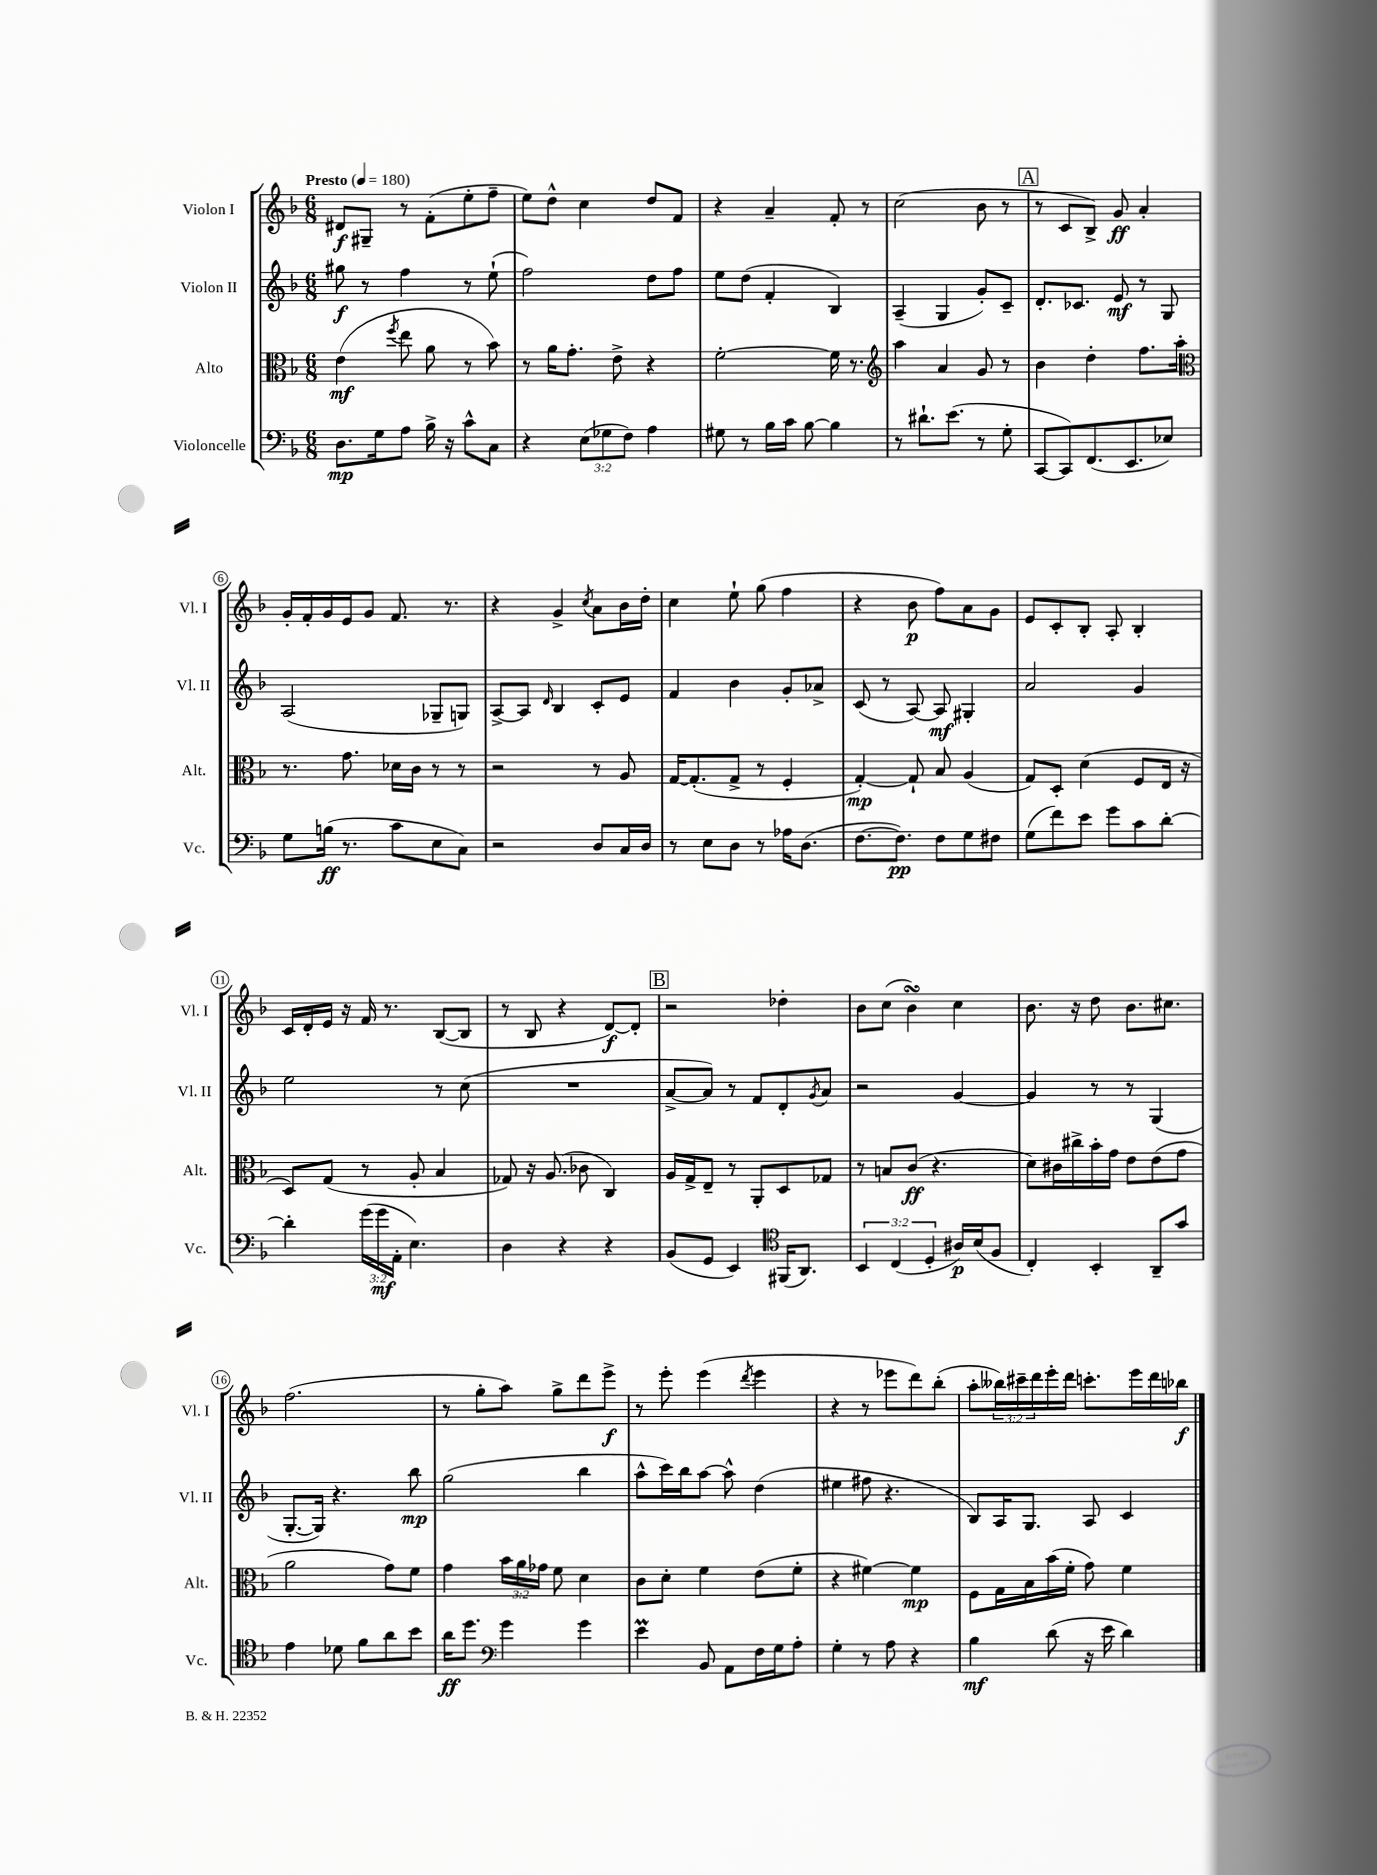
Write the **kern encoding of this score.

**kern	**kern	**kern	**kern
*staff4	*staff3	*staff2	*staff1
*clefF4	*clefC3	*clefG2	*clefG2
*k[b-]	*k[b-]	*k[b-]	*k[b-]
*M6/8	*M6/8	*M6/8	*M6/8
*MM180	*MM180	*MM180	*MM180
8.D	(4e	8gg#	8d#
.	.	8r	8G#~
16G	.	.	.
.	8qff	.	.
8A	8ee	4ff	8r
16B-^	8a	.	(8f'
16r	.	.	.
8c^^	8r	8r	8ee'
8C	8b-)	(8ee`	8ff~
=	=	=	=
4r	8r	2ff)	8ee)
.	16a	.	8dd^^
.	8.g'	.	.
(12E	.	.	4cc
12G-	.	.	.
.	8e^	.	.
12F)	.	.	.
4A	4r	8dd	8dd
.	.	8ff	8f
=	=	=	=
8G#	[2f'	8ee	4r
8r	.	(8dd	.
16B-	.	4f'	4a~
16c	.	.	.
[8B-	.	.	.
4B-]	16f]	4B-)	8f'
.	8.r	.	.
.	.	.	8r
=	=	=	=
*	*clefG2	*	*
8r	4aa	(4A~	(2cc
8.d#`	.	.	.
.	4a	4G	.
(8.e	.	.	.
8r	8g	8g')	8b-
8G'	8r	8c~	8r
=	=	=	=
[8CC	4b-	8.d'	8r
8CC])	.	.	8c
.	.	8.c-	.
(8.FF	4dd'	.	8B-^)
.	.	8e	8g
8.EE	.	.	.
.	8.ff	8r	4a'
8E-)	.	8G	.
.	16aa'	.	.
=	=	=	=
*	*clefC3	*	*
8G	8.r	(2A	16g'
.	.	.	16f'
(16B	.	.	16g
8.r	8.g	.	16e
.	.	.	8g
8c	16d-	.	8.f
.	16c	.	.
8E	8r	8G-~	.
.	.	.	8.r
8C)	8r	8G)	.
=	=	=	=
2r	2r	[8A^	4r
.	.	8A]	.
.	.	16qqd	.
.	.	4B-	4g^
.	.	.	8qcc
8D	8r	8c'	8a
16C	8A	8e	16b-
16D	.	.	16dd'
=	=	=	=
8r	[16G	4f	4cc
.	(8.G']	.	.
8E	.	.	.
8D	8G^	4b-	8ee`
8r	8r	.	(8gg
16A-	4F'	8g'	4ff
(8.D	.	.	.
.	.	8a-^	.
=	=	=	=
[8.F	[4G')	(8c	4r
.	.	8r	.
8.F])	.	.	.
.	8G`]	[8A)	8b-
8F	8B-	8A]	8ff)
8G	(4A	4G#'	8a
8F#	.	.	8g
=	=	=	=
(8G	8G)	2a	8e
8f)	8D'	.	8c'
8e	(4d	.	8B-'
8g	.	.	8A'
8c	8F	4g	4B-'
[8d'	16E	.	.
.	16r	.	.
=	=	=	=
4d']	8D)	2ee	16c
.	.	.	16d'
.	(8G	.	16e
.	.	.	16r
(24g	8r	.	16f
24g	.	.	.
.	.	.	8.r
24AA'	.	.	.
4.E)	8A'	.	.
.	4B-	8r	([8B-
.	.	(8cc	8B-]
=	=	=	=
4D	8G-)	2.r	8r
.	16r	.	8B-
.	(8.A	.	.
4r	.	.	4r
.	8c-	.	.
4r	4C)	.	[8d)
.	.	.	8d']
=	=	=	=
(8BB-	16A	[8a^	2r
.	16G^	.	.
8GG	8E~	8a])	.
4EE)	8r	8r	.
.	8AA'	8f	.
*clefC4	*	*	*
(16FF#	8D	8d'	4dd-'
8.AA)	.	.	.
.	.	8qg	.
.	8G-	8a	.
=	=	=	=
6BB-	8r	2r	8b-
.	8B	.	(8cc
(6C	.	.	.
.	(8c	.	4b-)
6D'	.	.	.
.	4.r	.	.
16A#)	.	[4g	4cc
(16B-	.	.	.
8F	.	.	.
=	=	=	=
4C')	8d)	4g]	8.b-
.	16c#	.	.
.	16cc#^	.	16r
4BB-'	16b-'	8r	8dd
.	16g	.	.
.	8e	8r	8.b-
8AA~	(8e	(4G	.
.	.	.	8.cc#
8g	8g	.	.
=	=	=	=
4e	2a	[8.G'	(2.ff
.	.	16G])	.
8d-	.	4.r	.
8f	.	.	.
8a	8g)	.	.
8b-	8f	8bb-	.
=	=	=	=
16a	4g	(2gg	8r
8.dd	.	.	.
.	.	.	8gg'
*clefF4	*	*	*
4g	24b-	.	8aa)
.	24a	.	.
.	24g-	.	.
.	8f	.	8gg^
4g	4d	4bb-	8ddd
.	.	.	8eee^
=	=	=	=
4e	8c	8aa^^	8r
.	8d'	16ccc)	8eee'
.	.	16bb-	.
8BB-	4f	[8aa	(4eee
8AA	.	8aa^^]	.
.	.	.	8qddd
16F	(8e	(4dd	4eee
16G	.	.	.
8A'	8f'	.	.
=	=	=	=
4G'	4r	4ee#	4r
8r	[4f#)	8ff#	8r
8A	.	4.r	8eee-
4r	4f#]	.	8ddd)
.	.	.	(8bb-'
=	=	=	=
4B-	8F	8B-)	8aa'
.	16G	16A	24bb--)
.	.	.	24ccc#~
.	16B-	8.G	.
.	.	.	24ddd
(8d	(16b-	.	16eee'
.	16f'	.	16ddd
16r	8g)	8A	8.ccc'
16e	.	.	.
4d)	4f	4c	.
.	.	.	16eee
.	.	.	16ddd
.	.	.	16bb-
==	==	==	==
*-	*-	*-	*-
